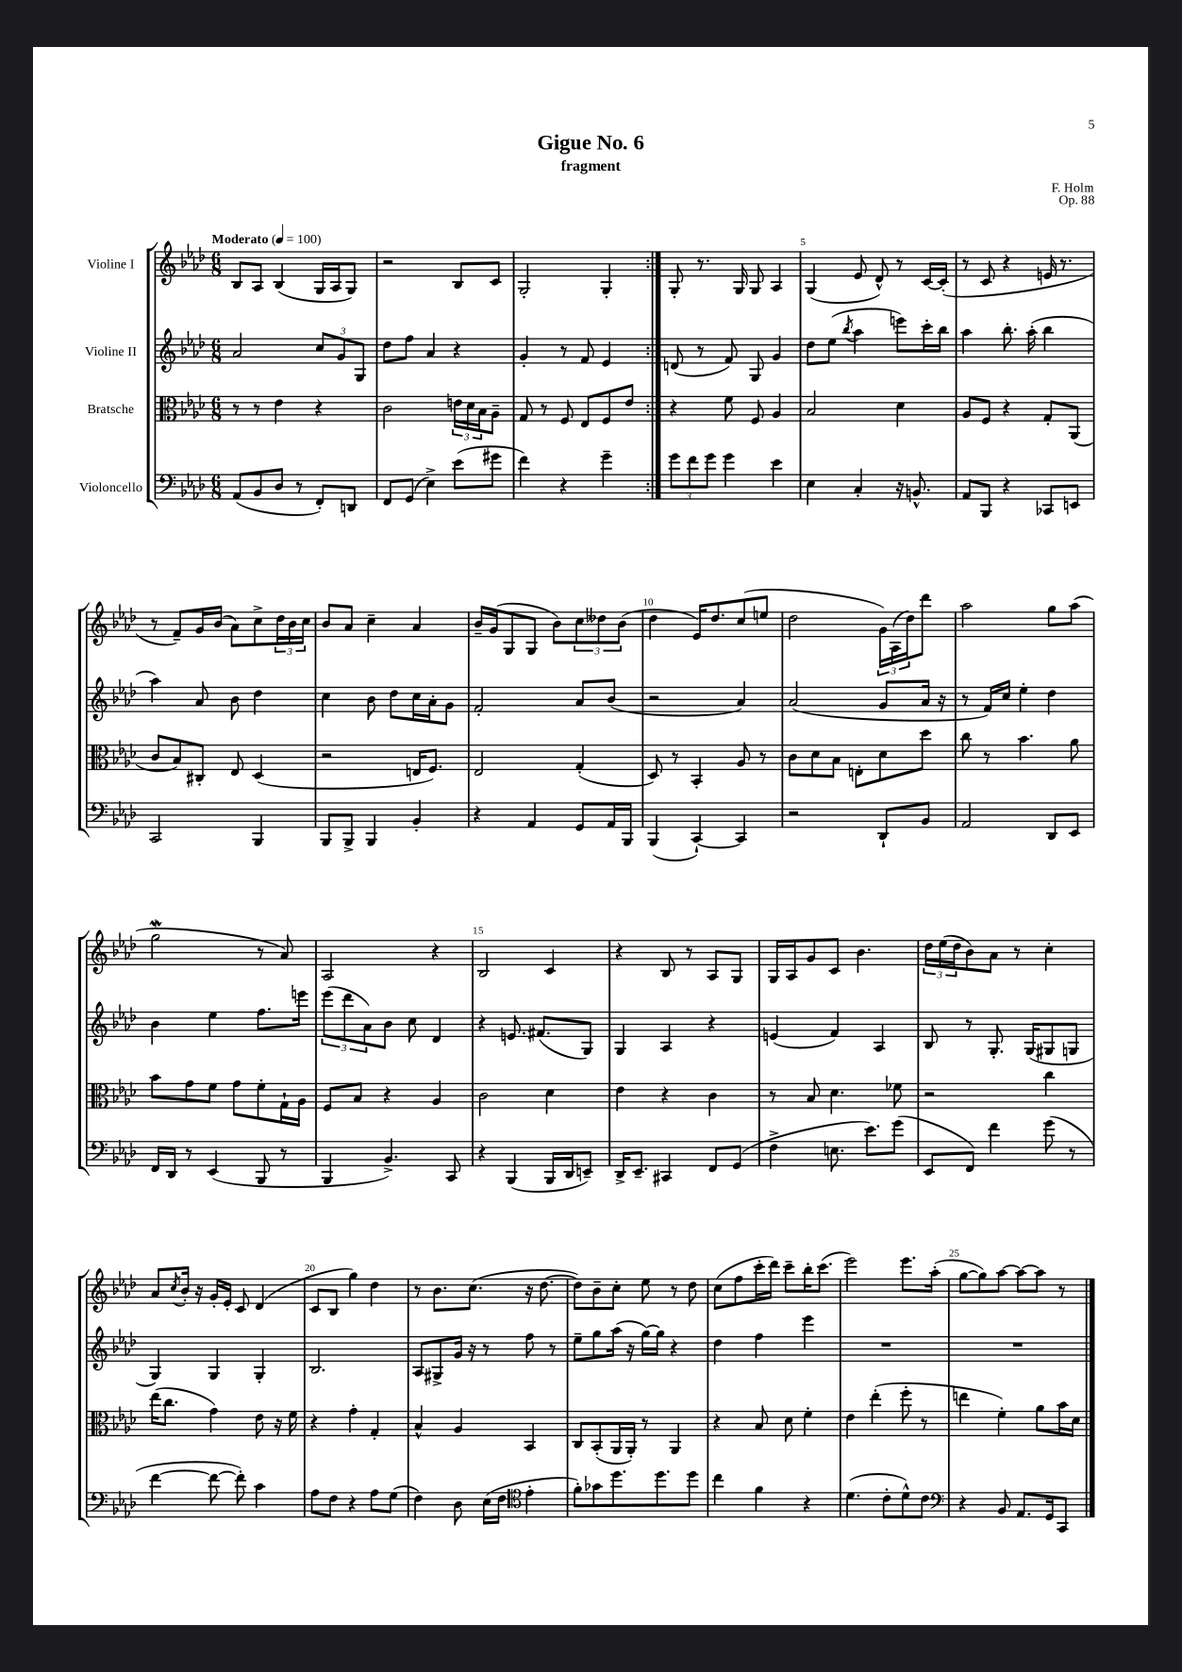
\header { title = "Gigue No. 6" composer = "F. Holm" subtitle = "fragment" opus = "Op. 88" }
<<
\new StaffGroup <<
\new Staff = "s0" \with { instrumentName = "Violine I" } {
    \clef treble \key aes \major \numericTimeSignature \time 6/8 \tempo "Moderato" 4 = 100
    \repeat volta 2 { bes8 aes8 bes4( g16 aes16 g8) |
    r2 bes8 c'8 |
    g2-. g4-. | }
    g8-. r8. g16 g8 aes4 |
    g4( ees'8 des'8-^) r8 c'16~ c'16-.( |
    r8 c'8 r4 e'16 r8. |
    r8 f'8--) g'16 bes'16( aes'8) c''8-> \tuplet 3/2 { des''16 bes'16 c''16 } |
    bes'8 aes'8 c''4-- aes'4 |
    bes'16-- g'16( g8 g8 bes'8) \tuplet 3/2 { c''8 deses''8 bes'8( } |
    des''4 ees'16) des''8. c''8( e''8 |
    des''2 \tuplet 3/2 { g'16) aes16( des''16) } des'''8 |
    aes''2 g''8 aes''8( |
    g''2\mordent r8 aes'8) |
    aes2 r4 |
    bes2 c'4 |
    r4 bes8 r8 aes8 g8 |
    g16 aes16 g'8 c'8 bes'4. |
    \tuplet 3/2 { des''16 ees''16( des''16 } bes'8) aes'8 r8 c''4-. |
    aes'8 \acciaccatura { c''8 } bes'16-. r16 g'16-. ees'16-. c'8 des'4( |
    c'8 bes8 g''4) des''4 |
    r8 bes'8. c''8.( r16 des''8.~ |
    des''8) bes'8-- c''8-. ees''8 r8 des''8 |
    c''8( f''8 c'''16-. des'''16) c'''8-- bes''16-. c'''8.( |
    ees'''2) ees'''8. aes''16-.( |
    g''8~ g''8) aes''8~ aes''8~ aes''8 r8 \bar "|." |
}
\new Staff = "s1" \with { instrumentName = "Violine II" } {
    \clef treble \key aes \major \numericTimeSignature \time 6/8
    \repeat volta 2 { aes'2 \tuplet 3/2 { c''8 g'8 g8 } |
    des''8 f''8 aes'4 r4 |
    g'4-. r8 f'8 ees'4 | }
    d'8( r8 f'8) g8 g'4 |
    des''8 ees''8( \acciaccatura { bes''8 } aes''4 e'''8) c'''16-. bes''16 |
    aes''4 bes''8.-. aes''16-.( bes''4 |
    aes''4) aes'8 bes'8 des''4 |
    c''4 bes'8 des''8 c''16 aes'16-. g'8 |
    f'2-. aes'8 bes'8( |
    r2 aes'4) |
    aes'2( g'8 aes'16 r16 |
    r8 f'16) c''16 ees''4-. des''4 |
    bes'4 ees''4 f''8. e'''16 |
    \tuplet 3/2 { ees'''8( des'''8 aes'8) } bes'8 c''8 des'4 |
    r4 e'8. fis'8.( g8) |
    g4 aes4 r4 |
    e'4( f'4) aes4 |
    bes8 r8 g8.-. g16( gis8 g8 |
    g4) g4 g4-. |
    bes2. |
    aes8 gis8-> g'16 r16 r8 f''8 r8 |
    ees''8-- g''8 aes''16( r16 g''16~) g''16 r4 |
    des''4 f''4 ees'''4 |
    R2. |
    R2. \bar "|." |
}
\new Staff = "s2" \with { instrumentName = "Bratsche" } {
    \clef alto \key aes \major \numericTimeSignature \time 6/8
    \repeat volta 2 { r8 r8 ees'4 r4 |
    c'2 \tuplet 3/2 { e'16 des'16 bes16 } aes8-- |
    g8 r8 f8 ees8 f8 ees'8 | }
    r4 f'8 f8 aes4 |
    bes2 des'4 |
    aes8 f8 r4 g8-. aes,8( |
    c'8 bes8) cis8-. ees8 des4( |
    r2 e16 f8.) |
    ees2 g4-.( |
    des8) r8 bes,4-. aes8 r8 |
    c'8 des'8 bes8 e8-. des'8 des''8 |
    c''8 r8 bes'4. aes'8 |
    bes'8 g'8 f'8 g'8 f'8-. g16-! aes16 |
    f8 bes8 r4 aes4 |
    c'2 des'4 |
    ees'4 r4 c'4 |
    r8 bes8 des'4. fes'8 |
    r2 c''4 |
    ees''16( c''8. g'4) ees'8 r16 f'16 |
    r4 g'4-. g4-. |
    bes4-^ aes4 bes,4 |
    c8 bes,8-.( aes,16 aes,16-.) r8 aes,4 |
    r4 bes8 des'8 f'4-. |
    ees'4 ees''4-.( f''8-. r8 |
    e''4 f'4-.) aes'8 bes'16 des'16 \bar "|." |
}
\new Staff = "s3" \with { instrumentName = "Violoncello" } {
    \clef bass \key aes \major \numericTimeSignature \time 6/8
    \repeat volta 2 { aes,8( bes,8 des8 r8 f,8-.) d,8 |
    f,8 g,8( ees4->) ees'8( gis'8 |
    f'4) r4 g'4-- | }
    \tuplet 3/2 { g'8 f'8 g'8 } g'4 ees'4 |
    ees4 c4-. r16 b,8.-^ |
    aes,8 bes,,8 r4 ces,8 e,8 |
    c,2 bes,,4 |
    bes,,8 bes,,8-> bes,,4 bes,4-. |
    r4 aes,4 g,8 aes,16 bes,,16 |
    bes,,4( c,4~-!) c,4 |
    r2 des,8-! bes,8 |
    aes,2 des,8 ees,8 |
    f,16 des,16 r8 ees,4( bes,,8 r8 |
    bes,,4 bes,4.->) c,8 |
    r4 bes,,4( bes,,16 des,16 e,8--) |
    des,16-> ees,8.-- cis,4 f,8 g,8( |
    f4-> e8. ees'8.) g'8( |
    ees,8 f,8) f'4 g'8( r8 |
    f'4~ f'8~ f'8-.) c'4 |
    aes8 f8 r4 aes8 g8( |
    f4) des8 ees16( f16 \clef tenor ees'4-. |
    f'8-.) ges'8 des''8. des''8. des''8 |
    c''4 f'4 r4 |
    des'4.( c'8-. des'8-^) c'8 |
    \clef bass r4 bes,8 aes,8. g,16 c,8 \bar "|." |
}
>>
>>
\layout { \context { \Score \override BarNumber.break-visibility = ##(#f #t #t) barNumberVisibility = #(every-nth-bar-number-visible 5) } }
